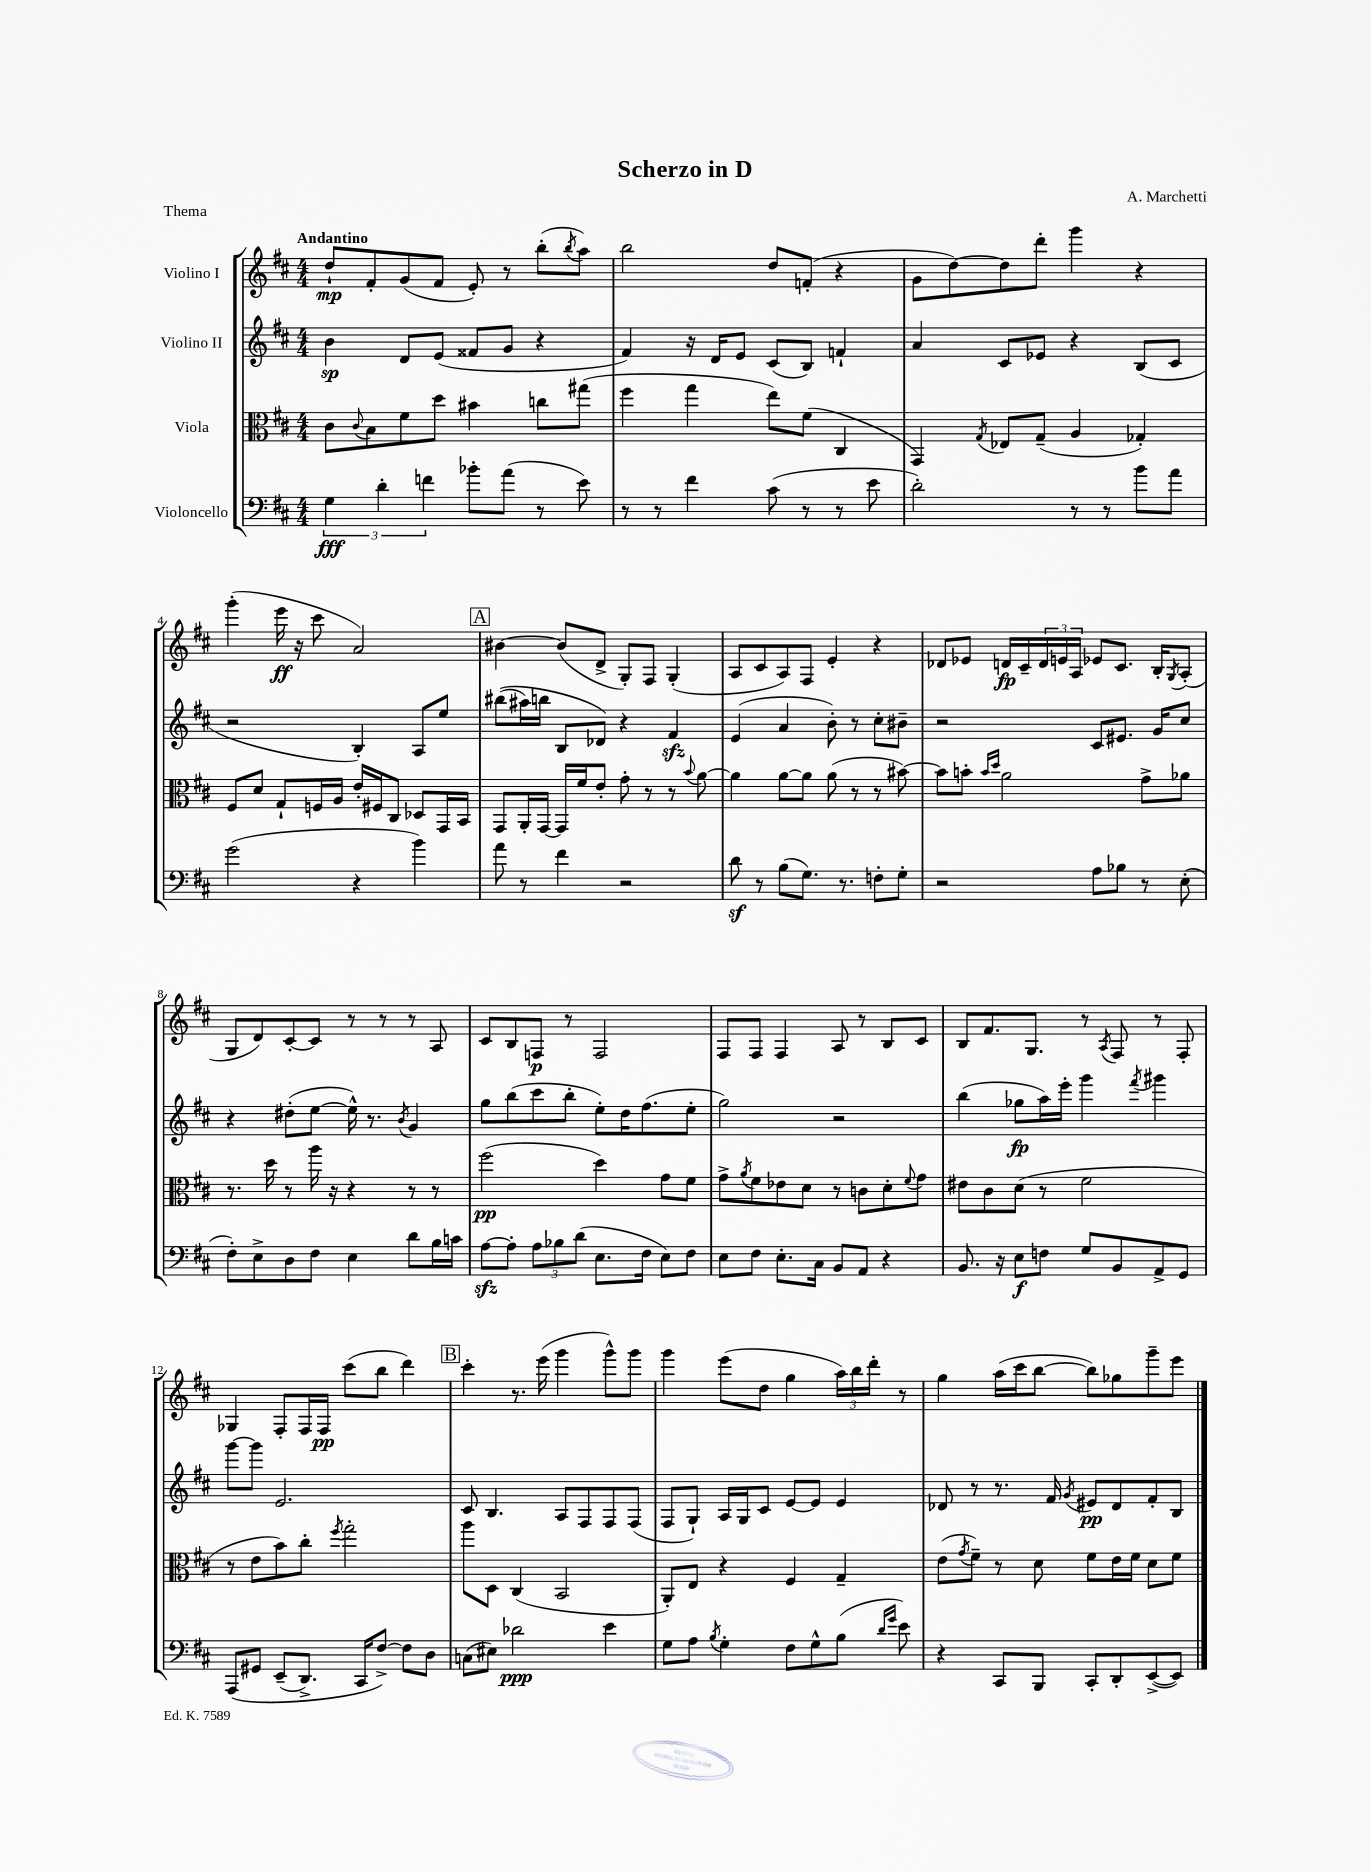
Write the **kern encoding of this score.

**kern	**dynam	**kern	**dynam	**kern	**dynam	**kern	**dynam
*part4	*part4	*part3	*part3	*part2	*part2	*part1	*part1
*staff4	*staff4	*staff3	*staff3	*staff2	*staff2	*staff1	*staff1
*I"Violoncello	*	*I"Viola	*	*I"Violino II	*	*I"Violino I	*
*clefF4	*	*clefC3	*	*clefG2	*	*clefG2	*
*k[f#c#]	*	*k[f#c#]	*	*k[f#c#]	*	*k[f#c#]	*
*M4/4	*	*M4/4	*	*M4/4	*	*M4/4	*
=1	=1	=1	=1	=1	=1	=1	=1
!	!	!	!	!	!	!LO:TX:a:B:t=Andantino	!
6G\	fff	8c#\L	.	4b\	sp	8dd`/L	mp
.	.	8qqc#/	.	.	.	.	.
.	.	8B\	.	.	.	8f#'/	.
6d'\	.	.	.	.	.	.	.
.	.	8f#\	.	8d/L	.	(8g/	.
6fn\	.	.	.	.	.	.	.
.	.	8dd\J	.	(8e/J	.	8f#/J	.
8b-X'\L	.	4b#X\	.	8f##X/L	.	8e'/)	.
(8a\J	.	.	.	8g/J	.	8r	.
8r	.	8ccn\L	.	4r	.	(8bb'\L	.
.	.	.	.	.	.	8qbb/	.
8e\)	.	(8gg#X\J	.	.	.	8aa\J)	.
=2	=2	=2	=2	=2	=2	=2	=2
8r	.	4ff#\	.	4f#/)	.	2bb\	.
8r	.	.	.	.	.	.	.
4f#\	.	4gg\	.	16r	.	.	.
.	.	.	.	16d/KL	.	.	.
.	.	.	.	8e/J	.	.	.
(8c#\	.	8ee\L)	.	(8c#/L	.	8dd/L	.
8r	.	(8f#\J	.	8B/J)	.	(8fn'/J	.
8r	.	4C#/	.	4fn`/	.	4r	.
8e\	.	.	.	.	.	.	.
=3	=3	=3	=3	=3	=3	=3	=3
2d'\)	.	4GG/)	.	4a/	.	8g\L	.
.	.	.	.	.	.	[8dd\)	.
.	.	8qG/	.	.	.	.	.
.	.	8E-X/L	.	8c#/L	.	8dd\]	.
.	.	(8G~/J	.	8e-X/J	.	8ddd'\J	.
8r	.	4A/	.	4r	.	4ggg\	.
8r	.	.	.	.	.	.	.
8b\L	.	4G-X'/)	.	(8B/L	.	4r	.
8a\J	.	.	.	8c#/J	.	.	.
!!LO:LB:g=z
=4	=4	=4	=4	=4	=4	=4	=4
(2g\	.	8F#/L	.	2r	.	(4ggg'\	.
.	.	8d/J	.	.	.	.	.
.	.	8G`/L	.	.	.	16eee\	ff
.	.	.	.	.	.	16r	.
.	.	16Fn/L	.	.	.	8ccc#\	.
.	.	16A/JJ	.	.	.	.	.
4r	.	16e'/LL	.	4B'/)	.	2a/)	.
.	.	16F#X/J	.	.	.	.	.
.	.	8C#/J	.	.	.	.	.
4b\)	.	8D-X/L	.	8A/L	.	.	.
.	.	16GG/L	.	8ee/J	.	.	.
.	.	16BB/JJ	.	.	.	.	.
!!LO:REH:place=s1:t=A
=5	=5	=5	=5	=5	=5	=5	=5
8a\	.	8GG/L	.	((8bb#X\L	.	[4b#X\	.
8r	.	16AA'/L	.	16aa#X\L)	.	.	.
.	.	[16GG/JJ	.	16bbn\JJ	.	.	.
4f#\	.	16GG/LL]	.	8B/L	.	(8b#/L]	.
.	.	16f#/J	.	.	.	.	.
.	.	8e'/J	.	8d-X/J)	.	8d^/J	.
2r	.	8g'\	.	4r	.	8G'/L)	.
.	.	8r	.	.	.	8F#/J	.
.	.	8r	.	4f#zz/	.	(4G'/	.
.	.	8qqb/	.	.	.	.	.
.	.	[8a\	.	.	.	.	.
=6	=6	=6	=6	=6	=6	=6	=6
8dz\	.	4a\]	.	(4e/	.	8A/L	.
8r	.	.	.	.	.	8c#/	.
(8B\L	.	[8a\L	.	4a/	.	8A/)	.
8.G\J)	.	8a\J]	.	.	.	8F#/J	.
.	.	(8a\	.	8b'\)	.	4e'/	.
8.r	.	.	.	.	.	.	.
.	.	8r	.	8r	.	.	.
8Fn'\L	.	8r	.	8cc#'\L	.	4r	.
8G'\J	.	[8b#X\)	.	8b#X~\J	.	.	.
=7	=7	=7	=7	=7	=7	=7	=7
2r	.	8b#\L]	.	2r	.	8d-X/L	.
.	.	8bn'\J	.	.	.	8e-X/J	.
.	.	16qqb/LL	.	.	.	.	.
.	.	16qqdd/JJ	.	.	.	.	.
.	.	2a\	.	.	.	16dn/LL	fp
.	.	.	.	.	.	16c#~/	.
.	.	.	.	.	.	24d/	.
.	.	.	.	.	.	24en/	.
.	.	.	.	.	.	24A/JJ	.
8A\L	.	.	.	8c#/L	.	8e-X/L	.
8B-X\J	.	.	.	8.e#X/J	.	8.c#/J	.
8r	.	8g^\L	.	.	.	.	.
.	.	.	.	16g/KL	.	16B'/KL	.
.	.	.	.	.	.	8qG/	.
(8E'\	.	8a-X\J	.	8cc#/J	.	(8A'/J	.
!!LO:LB:g=z
=8	=8	=8	=8	=8	=8	=8	=8
8F#'\L)	.	8.r	.	4r	.	8G/L	.
8E^\	.	.	.	.	.	8d/)	.
.	.	16dd\	.	.	.	.	.
8D\	.	8r	.	(8dd#X'\L	.	[8c#'/	.
8F#\J	.	16aa\	.	[8ee\J	.	8c#/J]	.
.	.	16r	.	.	.	.	.
4E\	.	4r	.	16ee^^\])	.	8r	.
.	.	.	.	8.r	.	.	.
.	.	.	.	.	.	8r	.
.	.	.	.	8qb/	.	.	.
8d\L	.	8r	.	4g/	.	8r	.
16B\L	.	8r	.	.	.	8A/	.
16cn\JJ	.	.	.	.	.	.	.
=9	=9	=9	=9	=9	=9	=9	=9
[8Azz\L	.	(2ff#\	pp	8gg\L	.	8c#/L	.
8A'\J]	.	.	.	(8bb\	.	8B/	.
12A\L	.	.	.	8ccc#\	.	8Fn/J	p
12B-X\	.	.	.	.	.	.	.
.	.	.	.	8bb'\J	.	8r	.
(12d\J	.	.	.	.	.	.	.
8.E\L	.	4dd\)	.	8ee'\L)	.	2F/	.
.	.	.	.	16dd\K	.	.	.
16F#\Jk	.	.	.	(8.ff#\	.	.	.
8E\L)	.	8g\L	.	.	.	.	.
8F#\J	.	8f#\J	.	8ee'\J	.	.	.
=10	=10	=10	=10	=10	=10	=10	=10
8E\L	.	8g^\L	.	2gg\)	.	8F#/L	.
.	.	8qa/	.	.	.	.	.
8F#\J	.	8f#\	.	.	.	8F#/J	.
8.E'\L	.	8e-X\	.	.	.	4F#/	.
.	.	8d\J	.	.	.	.	.
16C#\Jk	.	.	.	.	.	.	.
8BB/L	.	8r	.	2r	.	8A/	.
8AA/J	.	8cn\L	.	.	.	8r	.
4r	.	8d'\	.	.	.	8B/L	.
.	.	8qqf#/	.	.	.	.	.
.	.	8g\J	.	.	.	8c#/J	.
=11	=11	=11	=11	=11	=11	=11	=11
8.BB/	.	8e#X\L	.	(4bb\	.	8B/L	.
.	.	8c#\	.	.	.	8.f#/	.
16r	.	.	.	.	.	.	.
8E\L	f	(8d\J	.	8gg-X\L	fp	.	.
.	.	.	.	.	.	8.G/J	.
8Fn\J	.	8r	.	16aa\L)	.	.	.
.	.	.	.	16eee'\JJ	.	.	.
8G/L	.	2f#\	.	4ggg\	.	8r	.
.	.	.	.	.	.	8qA/	.
8BB/	.	.	.	.	.	8F#/	.
.	.	.	.	8qfff#/	.	.	.
8AA^/	.	.	.	4ggg#X\	.	8r	.
8GG/J	.	.	.	.	.	8F#'/	.
!!LO:LB:g=z
=12	=12	=12	=12	=12	=12	=12	=12
(8AAA/L	.	8r	.	[8ggg\L	.	4G-X/	.
8GG#X/J	.	8e\L	.	8ggg\J]	.	.	.
(8EE~/L	.	8b\)	.	2.e/	.	8F#'/L	.
8.DD^/J)	.	8cc#'\J	.	.	.	16F#/L	.
.	.	.	.	.	.	16F#/JJ	pp
.	.	8qff#/	.	.	.	.	.
.	.	2gg'\	.	.	.	(8ccc#\L	.
16CC#/KL	.	.	.	.	.	.	.
[8F#^/J)	.	.	.	.	.	8bb\J	.
8F#\L]	.	.	.	.	.	4ddd\)	.
8D\J	.	.	.	.	.	.	.
!!LO:REH:place=s1:t=B
=13	=13	=13	=13	=13	=13	=13	=13
(8Cn\L	.	8aa\L	.	8c#/	.	4ccc#'\	.
8E#X\J)	.	8D\J	.	4.B/	.	.	.
2d-X\	ppp	(4C#/	.	.	.	8.r	.
.	.	.	.	.	.	(16eee\	.
.	.	2BB/	.	8A/L	.	4ggg\	.
.	.	.	.	8F#/	.	.	.
4e\	.	.	.	8F#/	.	8ggg^^\L)	.
.	.	.	.	(8F#/J	.	8ggg\J	.
=14	=14	=14	=14	=14	=14	=14	=14
8G\L	.	8AA'/L)	.	8F#/L	.	4ggg\	.
8A\J	.	8E/J	.	8G`/J)	.	.	.
8qB/	.	.	.	.	.	.	.
4G'\	.	4r	.	16A/LL	.	(8eee\L	.
.	.	.	.	16G/J	.	.	.
.	.	.	.	8c#/J	.	8dd\J	.
8F#\L	.	4F#/	.	[8e/L	.	4gg\	.
8G^^\	.	.	.	8e/J]	.	.	.
(8B\J	.	4G~/	.	4e/	.	24aa\LL)	.
.	.	.	.	.	.	24bb\	.
.	.	.	.	.	.	24ddd'\JJ	.
16qqd/LL	.	.	.	.	.	.	.
16qqg/JJ	.	.	.	.	.	.	.
8e\)	.	.	.	.	.	8r	.
=15	=15	=15	=15	=15	=15	=15	=15
4r	.	(8e\L	.	8d-X/	.	4gg\	.
.	.	8qg/	.	.	.	.	.
.	.	8f#~\J)	.	8r	.	.	.
8CC#/L	.	8r	.	8.r	.	(16aa\LL	.
.	.	.	.	.	.	16ccc#\J	.
8BBB/J	.	8d\	.	.	.	[8bb\J	.
.	.	.	.	16f#/	.	.	.
.	.	.	.	8qg/	.	.	.
8CC#'/L	.	8f#\L	.	8e#X/L	pp	8bb\L])	.
8DD'/	.	16e\L	.	8d-/	.	8gg-X\	.
.	.	16f#\JJ	.	.	.	.	.
([8EE^/	.	8d\L	.	8f#'/	.	8ggg~\	.
8EE/J])	.	8f#\J	.	8B/J	.	8eee\J	.
==	==	==	==	==	==	==	==
*-	*-	*-	*-	*-	*-	*-	*-
